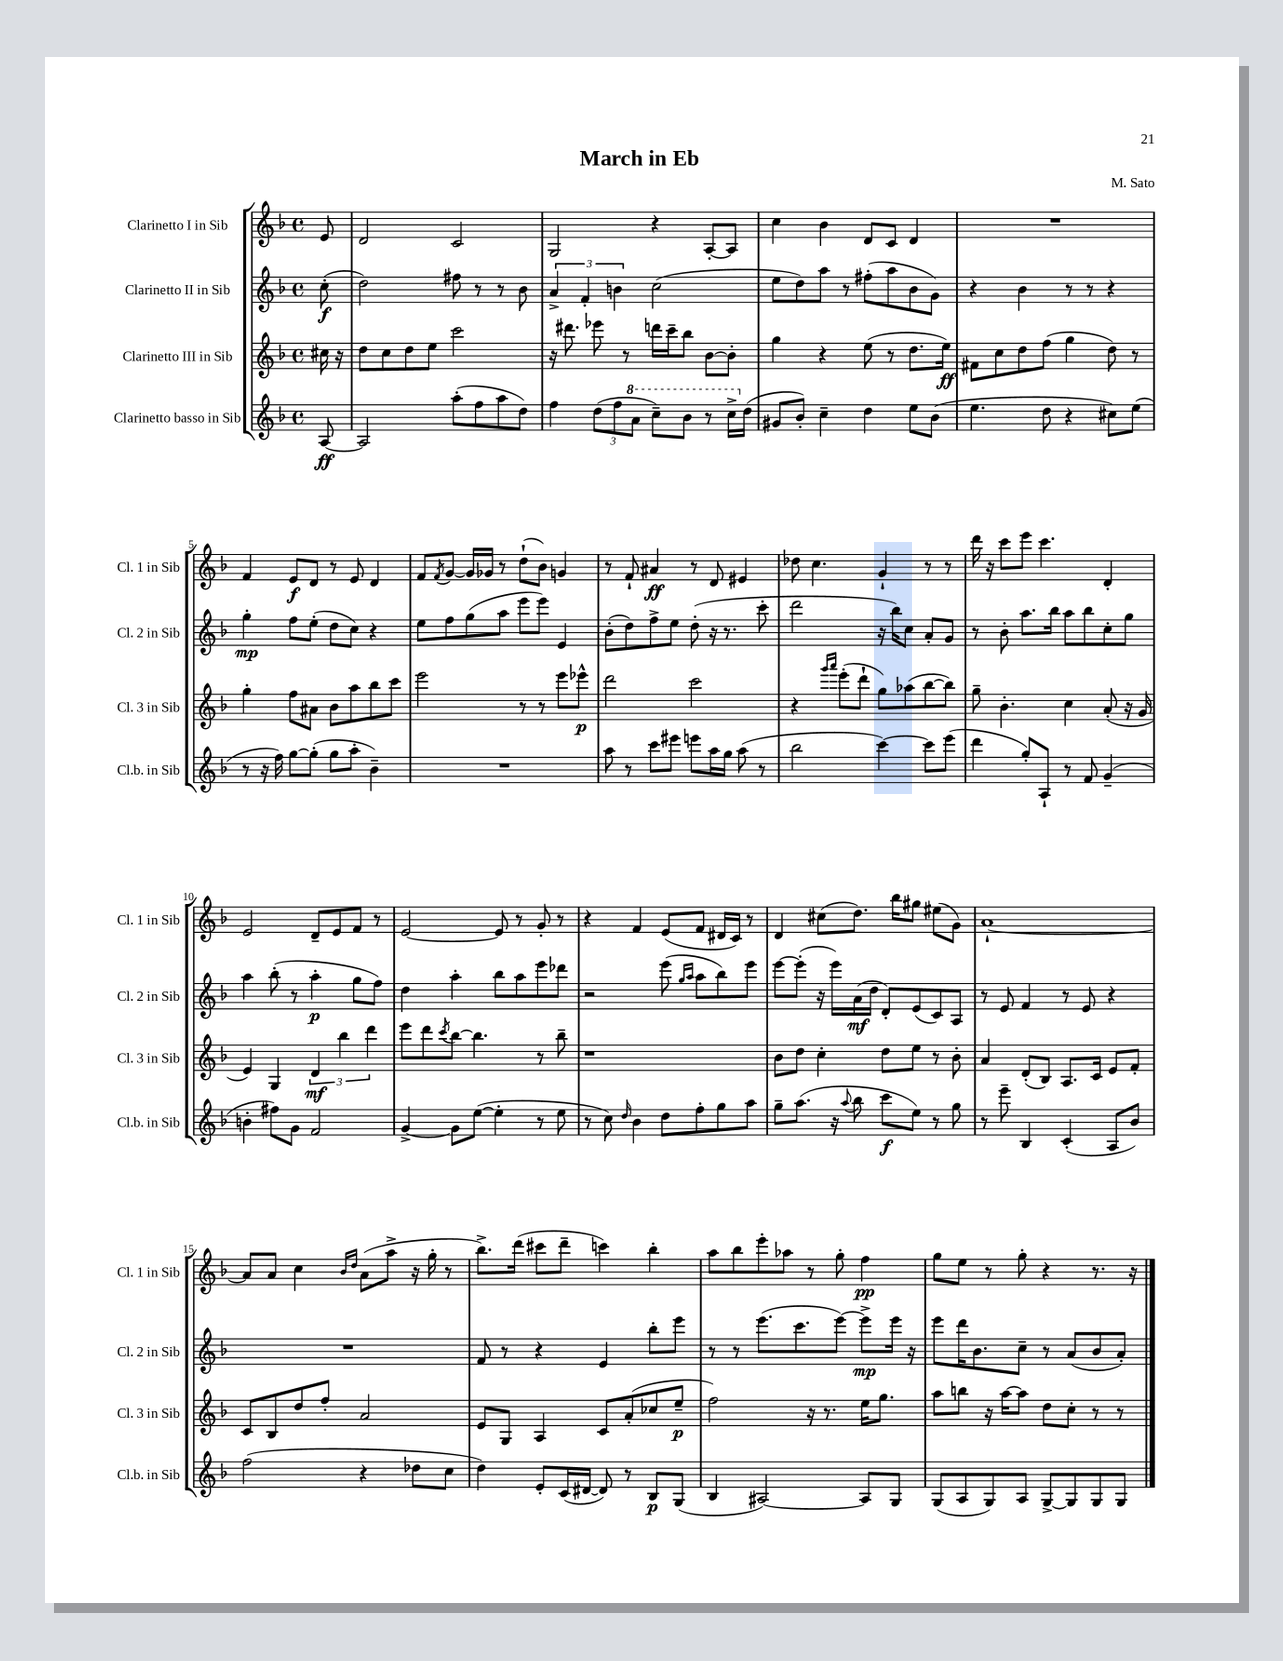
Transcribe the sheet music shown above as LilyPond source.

\header { title = "March in Eb" composer = "M. Sato" }
<<
\new StaffGroup <<
\new Staff = "s0" \with { instrumentName = "Clarinetto I in Sib" shortInstrumentName = "Cl. 1 in Sib" } {
    \clef treble \key f \major \defaultTimeSignature \time 4/4 \partial 8
    e'8 |
    d'2 c'2 |
    g2 r4 a8~-. a8 |
    c''4 bes'4 d'8 c'8 d'4 |
    R1 |
    f'4 e'8\f d'8 r8 e'8 d'4 |
    f'8 \acciaccatura { f'8 } g'8~ g'16 ges'16 r8 d''8-!( bes'8) g'4 |
    r8 f'8-! ais'4\ff r8 d'8 eis'4 |
    des''8 c''4. g'4-! r8 r8 |
    d'''16 r16 c'''8 e'''8 c'''4. d'4-. |
    e'2 d'8-- e'8 f'8 r8 |
    e'2~ e'8 r8 g'8-. r8 |
    r4 f'4 e'8( f'8 dis'16 c'16) r8 |
    d'4 cis''8( d''8.) bes''16 gis''8 eis''8( g'8) |
    a'1~-! |
    a'8 a'8 c''4 \grace { bes'16 d''16 } a'8( a''8-> r16 g''16-. r8 |
    bes''8.->) d'''16( cis'''8 d'''8-- c'''4) bes''4-. |
    a''8 bes''8 e'''8-. aes''8 r8 g''8-. f''4\pp |
    g''8 e''8 r8 g''8-. r4 r8. r16 \bar "|." |
}
\new Staff = "s1" \with { instrumentName = "Clarinetto II in Sib" shortInstrumentName = "Cl. 2 in Sib" } {
    \clef treble \key f \major \defaultTimeSignature \time 4/4 \partial 8
    c''8-.\f( |
    d''2) fis''8 r8 r8 bes'8 |
    \tuplet 3/2 { a'4-> f'4-. b'4 } c''2( |
    e''8 d''8) a''8 r8 fis''8-.( a''8 bes'8 g'8) |
    r4 bes'4 r8 r8 r4 |
    g''4-.\mp f''8 e''8-.( d''8 c''8) r4 |
    e''8 f''8 g''8( a''8 e'''8 e'''8) e'4 |
    bes'8-.( d''8) f''8-> e''8 d''8-.( r16 r8. c'''8-. |
    d'''2 r16 bes''16) c''8 a'8-. g'8 |
    r8 bes'8-. a''8. bes''16 a''8 bes''8 c''8-. g''8 |
    a''4 bes''8-.( r8 a''4-.\p g''8 f''8) |
    d''4 a''4-. bes''8 a''8 e'''8 des'''8 |
    r2 e'''8( \grace { g''16 a''16 } a''8 bes''8) e'''8 |
    e'''8~ e'''8-.( r16 e'''16) a'16\mf( d''16 d'8-.) e'8( c'8) a8 |
    r8 e'8 f'4 r8 e'8 r4 |
    R1 |
    f'8 r8 r4 e'4 bes''8-. e'''8 |
    r8 r8 e'''8.( c'''8. e'''8~) e'''8->\mp e'''16 r16 |
    e'''8 d'''16 bes'8. c''8-- r8 a'8( bes'8 a'8-.) \bar "|." |
}
\new Staff = "s2" \with { instrumentName = "Clarinetto III in Sib" shortInstrumentName = "Cl. 3 in Sib" } {
    \clef treble \key f \major \defaultTimeSignature \time 4/4 \partial 8
    cis''16 r16 |
    d''8 c''8 d''8 e''8 c'''2 |
    r16 dis'''8. ees'''8 r8 d'''16 c'''16-- bes''8 bes'8~ bes'8-. |
    g''4 r4 e''8( r8 d''8. e''16\ff) |
    fis'8 c''8 d''8 f''8( g''4 d''8) r8 |
    g''4-. f''8 ais'8 bes'8 a''8 bes''8 c'''8 |
    e'''2 r8 r8 e'''8 ees'''8-^\p |
    d'''2 c'''2 |
    r4 \grace { g'''16 a'''16 } e'''8-.( d'''8-! g''8) aes''8( bes''8~ bes''8) |
    g''8-- bes'4.-. c''4 a'8-.( r16 g'16 |
    e'4) g4 \tuplet 3/2 { d'4\mf bes''4 d'''4 } |
    e'''8 d'''8 \acciaccatura { c'''8 } bes''8~ bes''4. r8 bes''8-- |
    r1 |
    bes'8 d''8 c''4-. d''8 e''8 r8 bes'8-. |
    a'4 d'8-.( bes8) a8. c'16 e'8 f'8-. |
    c'8 bes8 d''8 f''8-. a'2 |
    e'8 g8 a4 c'8 a'8-.( ces''8 e''8--\p |
    f''2) r16 r8. e''16 g''8. |
    a''8 b''8 r16 a''16~ a''8 d''8 c''8-. r8 r8 \bar "|." |
}
\new Staff = "s3" \with { instrumentName = "Clarinetto basso in Sib" shortInstrumentName = "Cl.b. in Sib" } {
    \clef treble \key f \major \defaultTimeSignature \time 4/4 \partial 8
    a8~\ff |
    a2 a''8-.( f''8 a''8 d''8) |
    f''4 \tuplet 3/2 { d''8( f''8 \ottava #1 a''8 } c'''8--) bes''8 r8 c'''16-> \ottava #0 d''16( |
    gis'8 bes'8-.) c''4-- d''4 e''8 bes'8( |
    e''4. d''8 r4 cis''8) e''8( |
    r8 r16 f''16) g''8~ g''8-.( g''8 a''8-. bes'4--) |
    R1 |
    a''8 r8 c'''8 eis'''8 e'''8 a''16 g''16 a''8( r8 |
    bes''2 c'''4~) c'''8 e'''8( |
    d'''4 g''8-.) a8-! r8 f'8 g'4--( |
    b'4-. fis''8) g'8 f'2 |
    g'4~-> g'8 e''8~( e''4-. r8 e''8 |
    r8 c''8) \grace { d''16 } bes'4 d''8 f''8-. g''8 a''8 |
    g''8-- a''8.( r16 \appoggiatura { a''8 } bes''8 c'''8\f e''8) r8 g''8 |
    r8 e'''8-- bes4 c'4-.( a8 bes'8) |
    f''2( r4 des''8 c''8 |
    d''4) e'8-. c'16( dis'16~ dis'8) r8 bes8\p g8( |
    bes4 ais2~) ais8 g8 |
    g8( a8 g8) a8 g8~-> g8 g8 g8 \bar "|." |
}
>>
>>
